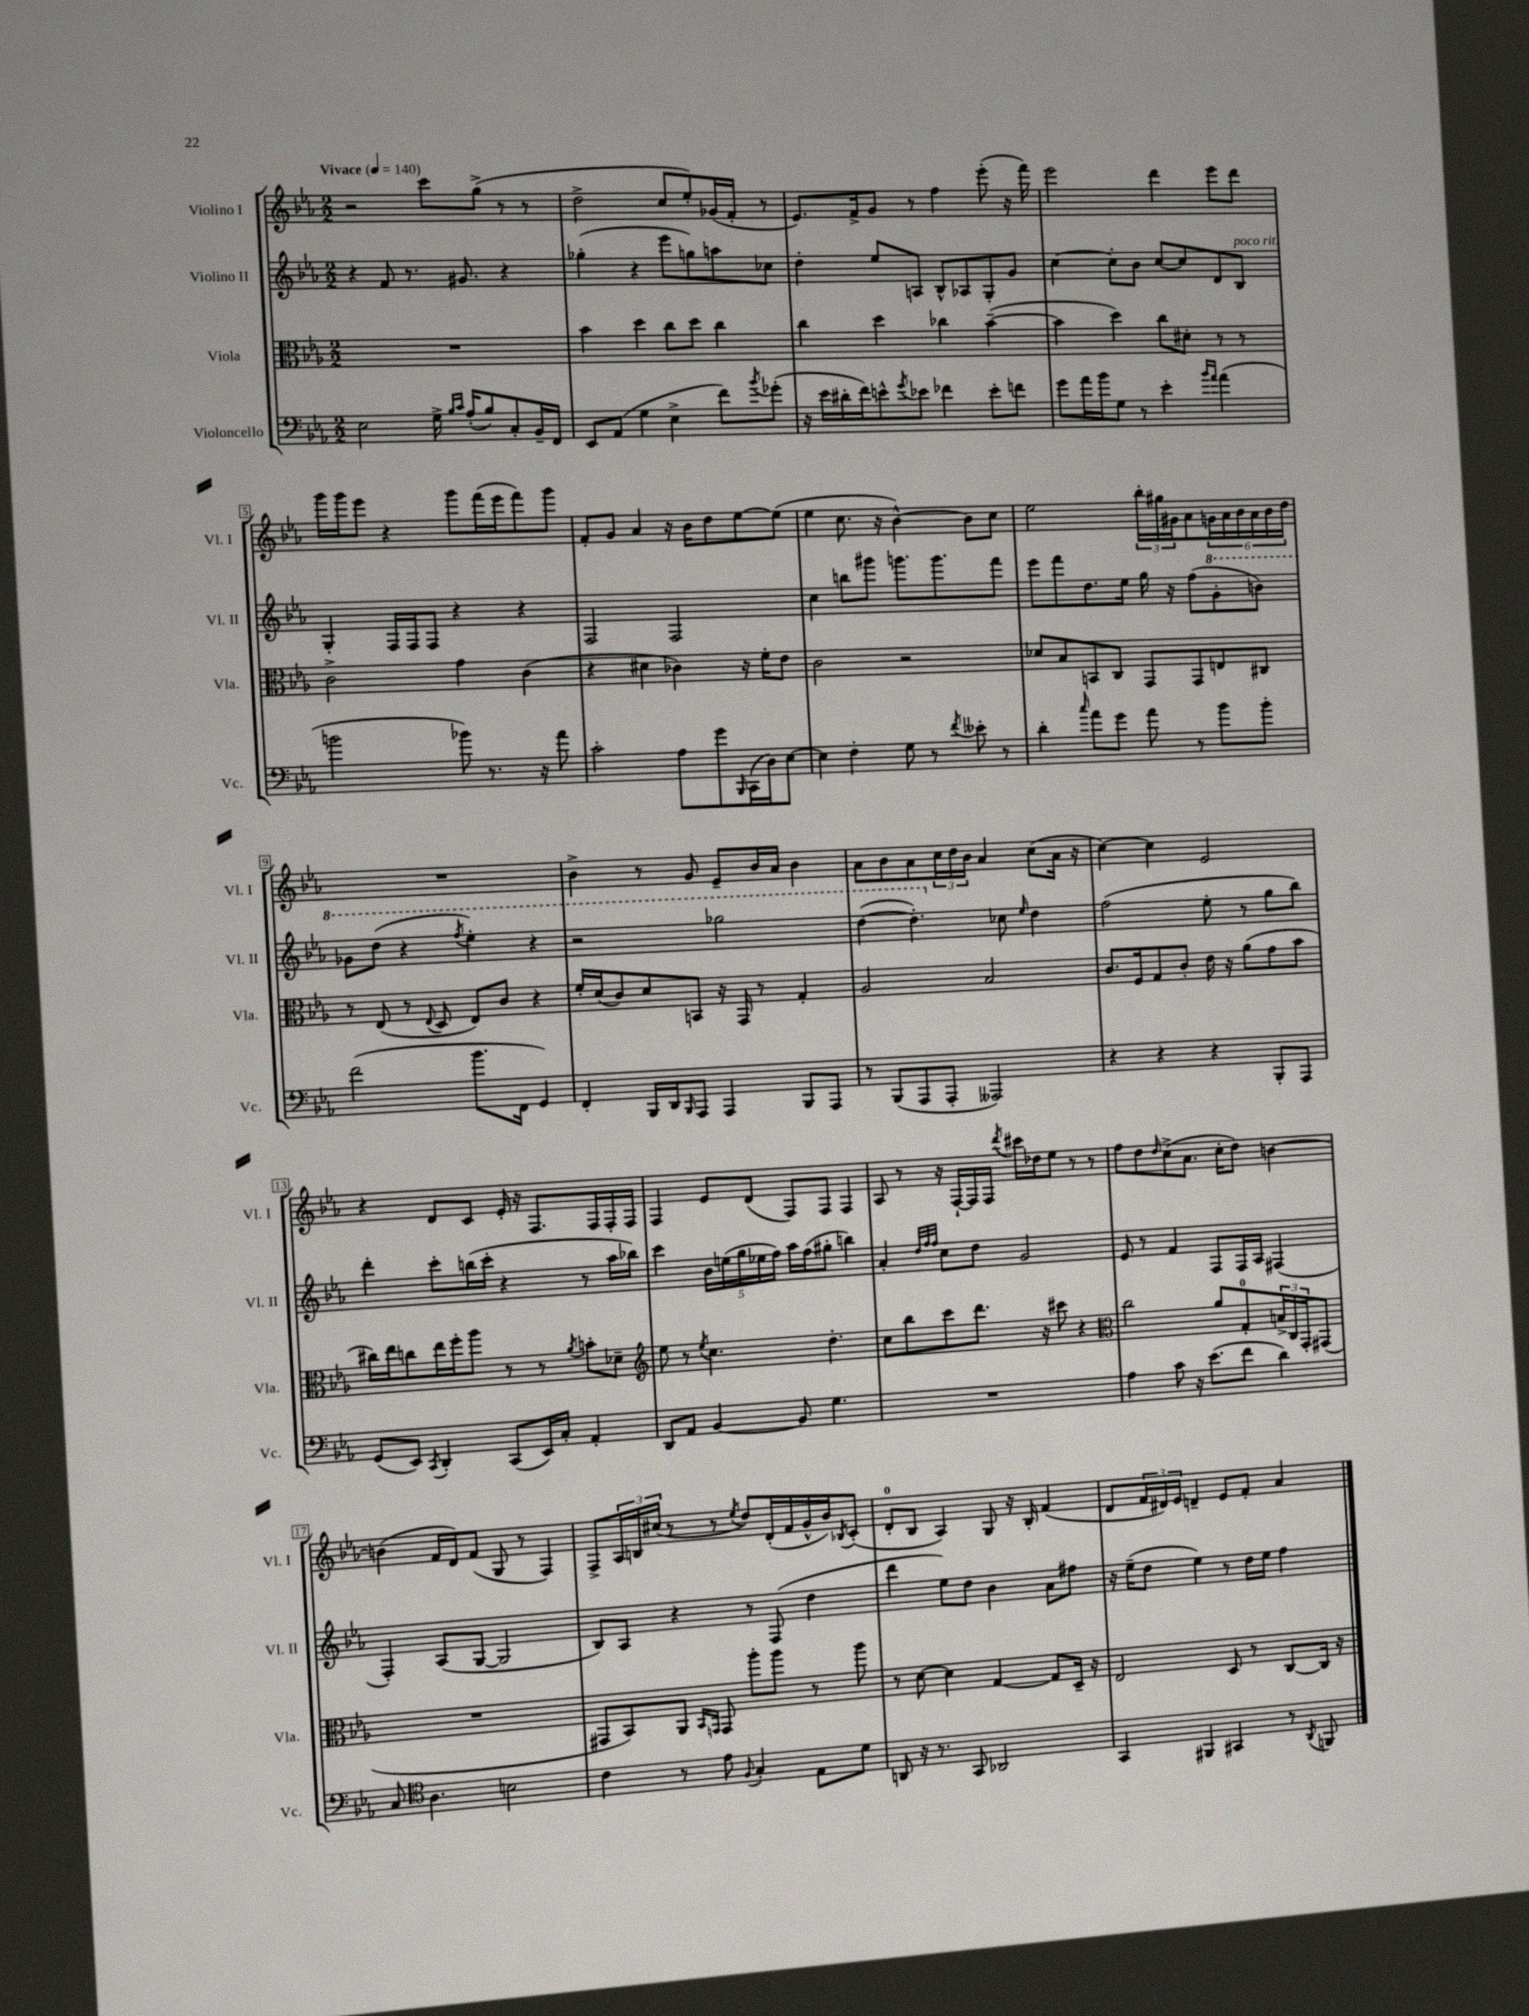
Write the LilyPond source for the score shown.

<<
\new StaffGroup <<
\new Staff = "s0" \with { instrumentName = "Violino I" shortInstrumentName = "Vl. I" } {
    \clef treble \key ees \major \numericTimeSignature \time 2/2 \tempo "Vivace" 4 = 140
    r2 c'''8 g''8->( r8 r8 |
    d''2-> c''8 ees''8-.) ges'16( f'16-. r8 |
    ees'8.) f'16-> g'8 r8 f''4 ees'''8-.( r16 f'''16) |
    ees'''2 d'''4 ees'''8 d'''8 |
    g'''16 g'''16 ees'''8 r4 g'''8 f'''16( ees'''16 f'''8) g'''8 |
    f'8-. g'8 aes'4 r16 bes'16 d''8 ees''8~ ees''8( |
    ees''4 c''8. r16 bes'4~-^) bes'8 c''8 |
    ees''2 \tuplet 3/2 { bes''16-. gis''16 gis'16 } aes'8 \tuplet 6/4 { g'16 aes'16 bes'16 aes'16 bes'16 d''16 } |
    R1 |
    bes'4-> r8 g'8 ees'8-- bes'16 aes'16 bes'4 |
    aes'8 bes'8 aes'8 \tuplet 3/2 { c''16 d''16 bes'16 } aes'4 c''8( aes'16 r16 |
    c''4~) c''4 ees'2 |
    r4 d'8 c'8 ees'16-. r16 f8. f16 f16-. f16 |
    f4 ees'8 d'8( f8) f8 f4 |
    aes8 r8 r16 f16~-! f16 f16 \acciaccatura { d'''8 } cis'''16 des''16 ees''8 r8 r8 |
    f''8 d''8 \grace { d''16 } c''8->( aes'8. c''16-. d''8) b'4~ |
    b'4( f'16 d'16) f'8( g8 r8 f4) |
    f8-> \tuplet 3/2 { aes16 b16 cis''16( } r8 r8 \acciaccatura { ees''8 } d''8) d'16-.( f'16 g'16-^ bes'16) \acciaccatura { bes8 } c'8-.( |
    d'8-0-. bes8 aes4) g8 r16 bes16-. f'4( |
    d'8 \tuplet 3/2 { f'16 dis'16) ees'16 } d'4-- ees'8 f'8-. aes'4 \bar "|." |
}
\new Staff = "s1" \with { instrumentName = "Violino II" shortInstrumentName = "Vl. II" } {
    \clef treble \key ees \major \numericTimeSignature \time 2/2
    r4 f'8 r8. gis'8. r4 |
    ges''4-.( r4 ees'''8 g''8) a''8 ces''8 |
    d''4-. ees''8 a8 bes8-^ aes8 g8-. g'8 |
    c''4~ c''8-. bes'8 c''8~ c''8 d'8 bes8^\markup { \italic "poco rit." } |
    g4-. f16 f16 f8 r4 r4 |
    f2 f2 |
    c''4 b''8 gis'''8 g'''8. g'''8. f'''8 |
    ees'''8 f'''8 d''8. ees''16 g''16 r16 f''8( \ottava #1 g''8-. b''8) |
    ges''8 d'''8( r4 \acciaccatura { f'''8 } ees'''4-.) r4 |
    r2 ges'''2 |
    d'''4~( d'''4.-.) \ottava #0 ces''8 \grace { ees''16 } d''4 |
    f''2( ees''8-. r8 g''8 bes''8) |
    d'''4-. c'''8-. b''16( c'''16-. r4 r8 aes''16 bes''16) |
    c'''4 \tuplet 5/4 { bes'16 e''16( g''16 ees''16 f''16) } aes''16 f''16( gis''8-. b''4) |
    aes'4-. \grace { d''32 f''32 f''32 } c''8 d''8 g'2 |
    ees'8 r8 f'4 f8 f16 aes16 fis4( |
    f4-.) aes8( g8~ g2 |
    bes8) aes8 r4 r8 f8( d''4 |
    d'''4 ees''8) d''8 bes'4 aes'8 fis''8 |
    r16 ees''16--( d''8 ees''4) r8 d''16 ees''16 f''4 \bar "|." |
}
\new Staff = "s2" \with { instrumentName = "Viola" shortInstrumentName = "Vla." } {
    \clef alto \key ees \major \numericTimeSignature \time 2/2
    R1 |
    bes'4 d''4 c''8 d''8 c''4 |
    c''4 d''4 ces''4 bes'4~--( |
    bes'4 d''4) c''8 dis'8-. r8 r8 |
    c'2-> g'4 c'4( |
    r4 dis'4 ces'4) r16 f'16-. ees'8 |
    c'2 r2 |
    des'8 bes8 b,8 c8 g,8 g,8 e8 cis8 |
    r8 ees8( r8 \appoggiatura { ees8 } d8 ees8) c'8 r4 |
    f'16-. d'16( c'8) d'8 b,8 r16 g,16 r8 g4-. |
    aes2 bes2 |
    c'8. f16 g8 c'8-. ees'16 r16 aes'8( g'8 bes'8 |
    cis''16) ees''16 c''8 ees''16 f''16-. aes''8 r8 r8 \acciaccatura { aes'8 } b'8-. des'8-- |
    \clef treble ees''8 r8 \acciaccatura { ees''8 } c''4. d''4.-. |
    c''8 bes''8 c'''8 d'''8. r16 cis'''8 r4 |
    \clef alto c''2 aes'8 g8-0-. \tuplet 3/2 { b16-> c16 g,16-. } gis,8( |
    R1 |
    gis,8 bes,8) aes,8 \grace { bes,16 g,16 } g,8 aes''8-. aes''8 r8 aes''8 |
    r8 d'8~ d'4 g4~ g8 d16-- r16 |
    ees2 d8 r8 c8~ c16 r16 \bar "|." |
}
\new Staff = "s3" \with { instrumentName = "Violoncello" shortInstrumentName = "Vc." } {
    \clef bass \key ees \major \numericTimeSignature \time 2/2
    ees2 g16-> \grace { bes16 c'16 } aes16-.( bes8) c8-. bes,16-- f,16 |
    ees,8 aes,8( g4 ees4-> f'8) \acciaccatura { bes'8 } ges'8-.( |
    r16 ees'16 dis'16-. f'16) e'8-^ \acciaccatura { g'8 } ees'8 fes'4 ees'8-. f'8 |
    g'8 aes'16 bes'16 g8 r8 ees'4-. \grace { bes'16 aes'16 } aes'4( |
    b'2 bes'8) r8. r16 aes'8 |
    c'2-. aes8 g'8 \grace { bes,,16 } c,16( d16) ees8~ |
    ees4 f4-. g8 r8 \acciaccatura { f'8 } eeses'8-. r8 |
    d'4-. \grace { c''16 } aes'8 g'8 aes'8 r8 bes'8 bes'8-. |
    f'2( bes'8. f,16 g,4) |
    f,4-. bes,,16 d,16 \grace { bes,,16 } aes,,8 aes,,4 bes,,8 aes,,8 |
    r8 bes,,8( aes,,8 aes,,8-. aeses,,2) |
    r4 r4 r4 bes,,8-. aes,,8 |
    g,8( ees,8) \acciaccatura { c,8 } d,4-. c,8( ees,16) c16-. aes,4-. |
    d,8 aes,8 bes,4~ bes,8 g4. |
    R1 |
    aes4 c'8 r16 ees'8.( f'8 d'4) |
    c8 \clef tenor aes4. b2 |
    c'4 r8 ees'8 \appoggiatura { f8 } g4-. ees8 d'8 |
    a,8 r16 r8. g,8 aes,2 |
    g,4 fis,4 gis,4 r8 \acciaccatura { aes,8 } f,8 \bar "|." |
}
>>
>>
\layout { \context { \Score \override BarNumber.stencil = #(make-stencil-boxer 0.1 0.3 ly:text-interface::print) } }
